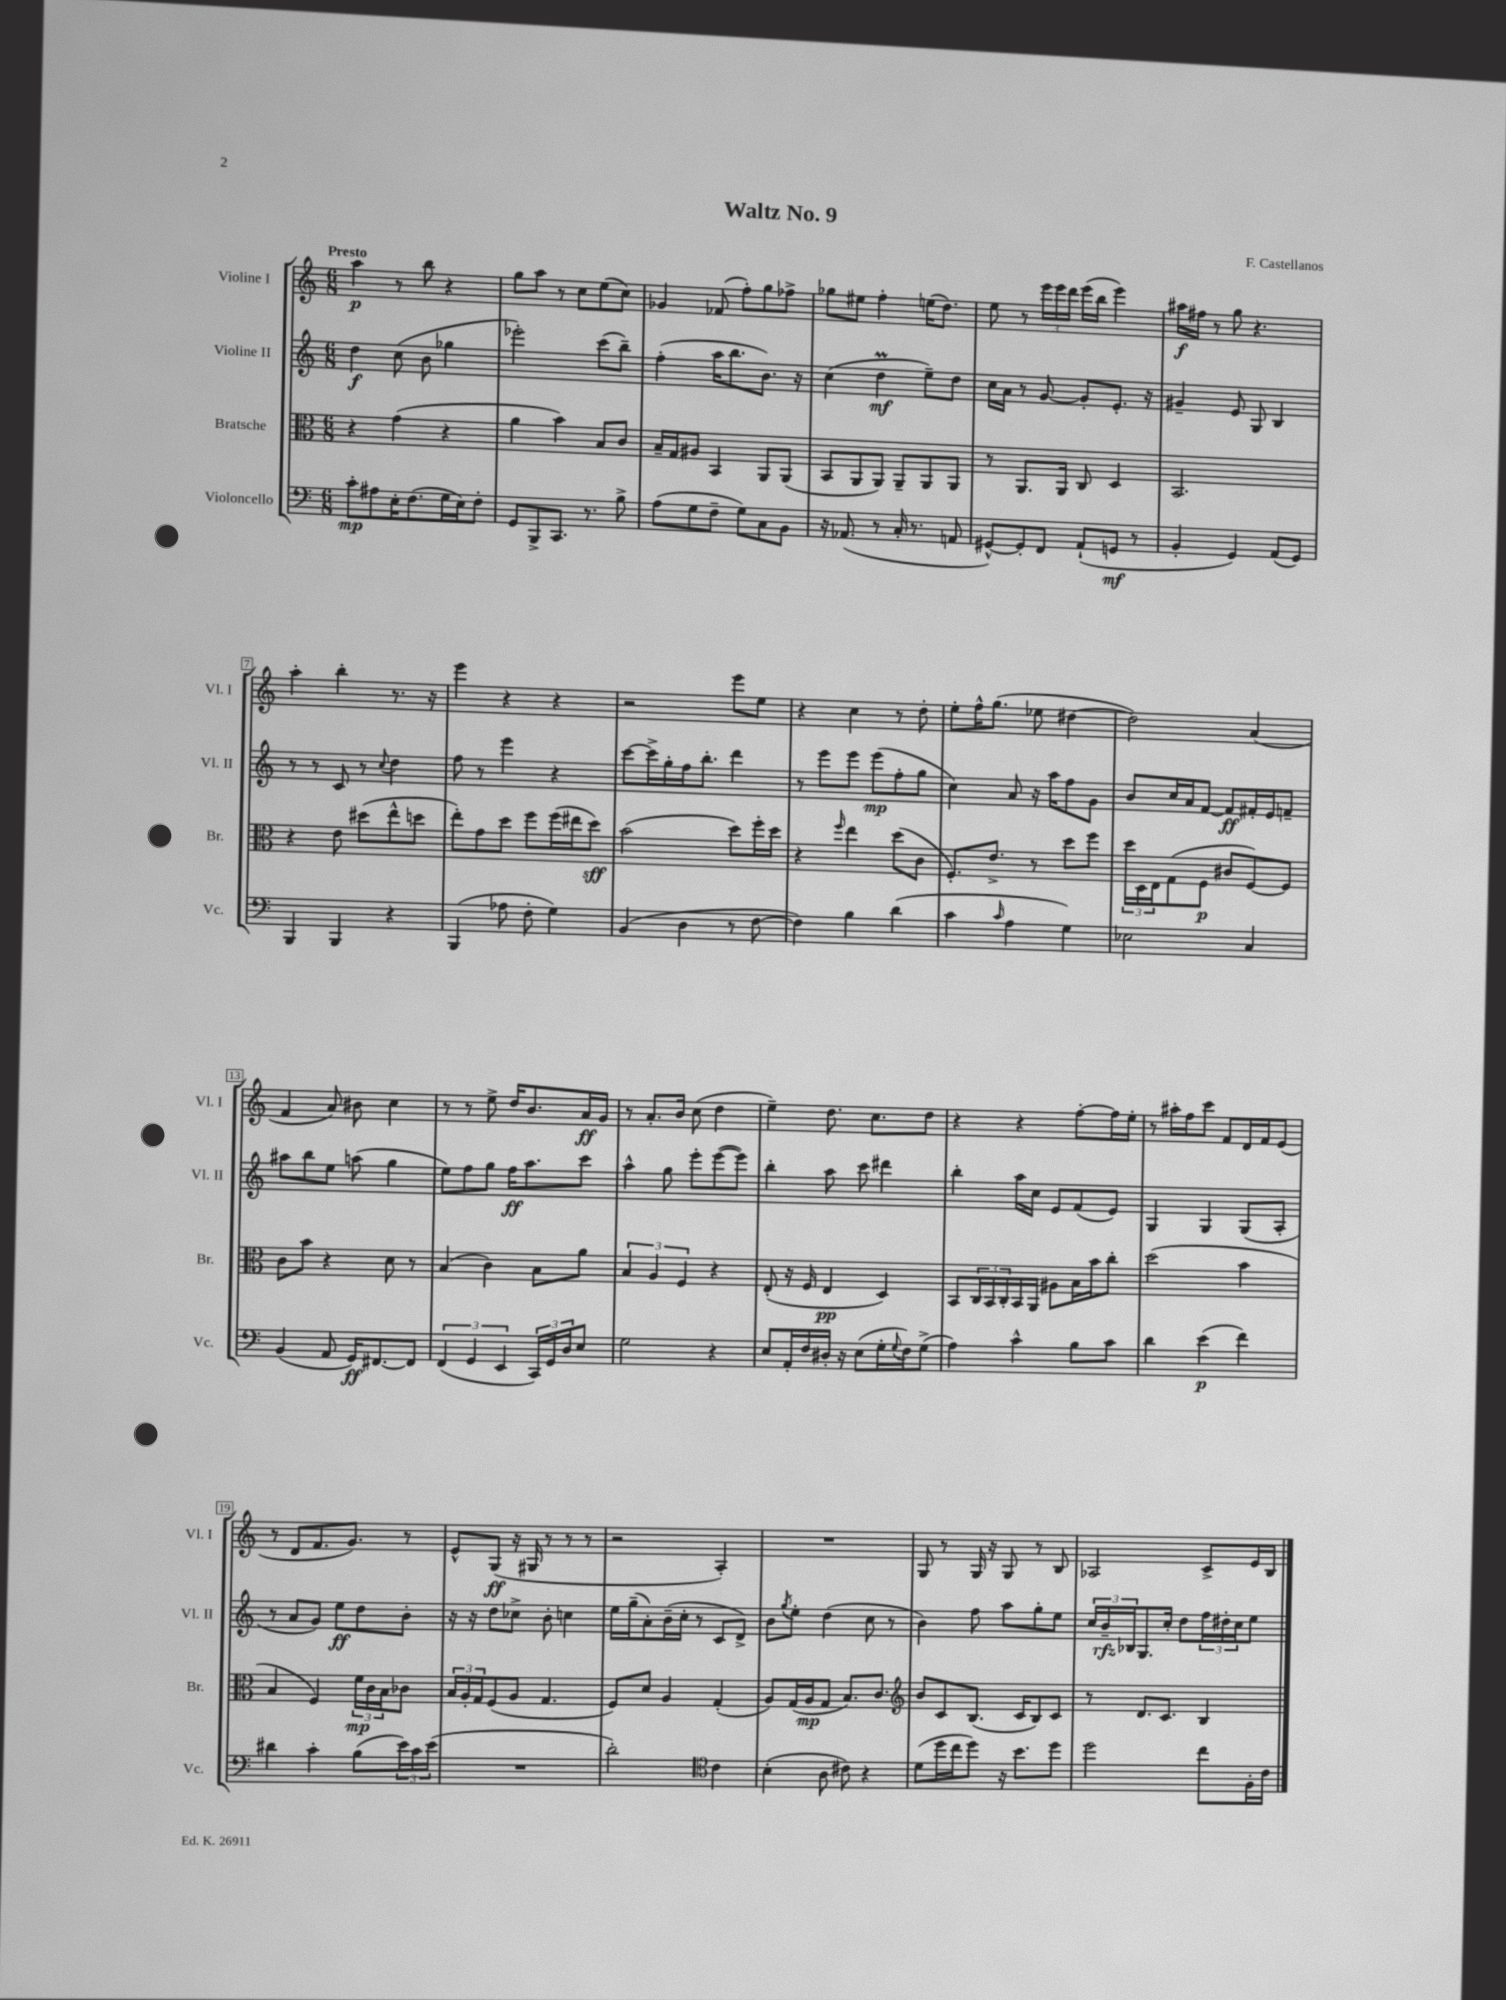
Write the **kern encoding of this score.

**kern	**kern	**kern	**kern
*staff4	*staff3	*staff2	*staff1
*clefF4	*clefC3	*clefG2	*clefG2
*k[]	*k[]	*k[]	*k[]
*M6/8	*M6/8	*M6/8	*M6/8
8c'	4r	4dd	4aa
8A#	.	.	.
16E'	(4g	(8cc	8r
(8.F	.	.	.
.	.	8b	8bb
16G	4r	4gg-	4r
16E)	.	.	.
8F'	.	.	.
=	=	=	=
8GG	4a	2eee-')	8gg
8BBB^	.	.	8aa
8.CC	4b)	.	8r
.	.	.	8cc
8.r	.	.	.
.	8B	(8ccc	(8ee
8B^	8c	8bb~)	8cc)
=	=	=	=
(8A	16B~	(4ff'	4g-
.	16G	.	.
8G	8A#	.	.
8F~	4BB	16aa	(8f-
.	.	8.bb	.
8G)	.	.	8ff')
8C	8AA	8.b)	8gg
8BB	(8AA	.	8ff-^
.	.	16r	.
=	=	=	=
16r	8BB	(4cc	8gg-
(8.AA-	.	.	.
.	8AA	.	8ee#
8r	8AA)	4dd	4ff'
16C'	8AA~	.	.
8.r	.	.	.
.	8AA	8ee~)	(16ee
.	.	.	8.dd)
8AA	8AA	8dd	.
=	=	=	=
[8GG#^^)	8r	16cc	8ee
.	.	16a	.
8GG#']	8.AA	8r	8r
8FF	.	[8g	24eee
.	.	.	24eee
.	16AA	.	.
.	.	.	24ddd
(8AA`	8C	8g']	(16eee
.	.	.	16bb
8GG	4D	8.e'	4eee)
8r	.	.	.
.	.	16r	.
=	=	=	=
4BB'	2.BB	4g#~	16aa#
.	.	.	16ff#
.	.	.	8r
4GG)	.	8e	8gg
.	.	8G	4.r
(8AA	.	4B	.
8GG)	.	.	.
=	=	=	=
4BBB	4r	8r	4aa'
.	.	8r	.
4BBB	8e	8c	4bb'
.	(8dd#	8r	.
.	.	8qqcc	.
4r	8ee^^	4dd	8.r
.	8dd	.	.
.	.	.	16r
=	=	=	=
(4BBB	8ee')	8ff	4eee
.	8g	8r	.
8A-	8dd	4eee	4r
8F'	8ff	.	.
4G)	(16ff	4r	4r
.	16ee#	.	.
.	8dd)	.	.
=	=	=	=
(4BB	(2b	[8ccc	2r
.	.	16ccc^]	.
.	.	16gg'	.
4D	.	16ff	.
.	.	8.bb'	.
8r	8dd)	4ddd	8eee
[8F	16ff'	.	8ee
.	16dd	.	.
=	=	=	=
4F])	4r	8r	4r
.	.	8eee	.
.	16qqff	.	.
4B	4ee	8eee	4cc
.	.	(8eee	.
(4d	(8dd	8ff'	8r
.	8c	8gg	8dd'
=	=	=	=
4c	8.F')	4cc)	8ee'
.	.	.	16ff^^
.	8.e^	.	(8.gg
16qqc	.	.	.
4A	.	8a	.
.	8r	16r	8ee-
.	.	16aa	.
4G)	8dd	8ff	[4dd#
.	8ff	8g	.
=	=	=	=
2E-	24dd	8b	2dd#])
.	24D	.	.
.	24E	.	.
.	(8G	16cc	.
.	.	16a	.
.	8F	[8f	.
.	8c#	8f]	.
4C	[8F)	16f#'	(4a
.	.	16e	.
.	8F]	8f~	.
=	=	=	=
(4BB	8c	8aa#	4f
.	8b	8bb	.
8AA	4r	8ee	8a)
16GG)	.	(8aa	8b#
[8.FF#	.	.	.
.	8d	4gg	4cc
8FF#]	8r	.	.
=	=	=	=
(6FF	(4B	8ee)	8r
.	.	8ff	8r
6GG	.	.	.
.	4c)	8gg	8ee^
6EE	.	.	.
.	.	16ff	16dd
.	.	8.aa	8.b
24CC)	8B	.	.
24GG	.	.	.
24D	.	.	.
8E	8a	8ccc	16a
.	.	.	16g
=	=	=	=
2G	6B	4aa^^	8r
.	.	.	8.a'
.	6A	.	.
.	.	8gg	.
.	.	.	16b
.	6F	.	.
.	.	8eee'	(8cc
4r	4r	([8eee	4dd
.	.	8eee])	.
=	=	=	=
8E	(8E'	4bb'	4ee~)
16AA'	16r	.	.
16F	16F	.	.
16D#'	4E	8aa	8.dd
16r	.	.	.
(8E	.	8ccc	.
.	.	.	8.cc
16G'	4D)	4ddd#	.
8qqG	.	.	.
16F)	.	.	.
(8G^	.	.	8dd
=	=	=	=
4A)	8BB	4bb'	4r
.	24C	.	.
.	24BB	.	.
.	24C'	.	.
4c^^	16BB	16aa	4r
.	16AA	16cc	.
.	8A#	8e	.
8B	16B	(8f	[8ff'
.	16b	.	.
8c	8cc'	8e)	16ff]
.	.	.	16ee'
=	=	=	=
4d	(2dd	4G	8r
.	.	.	16aa#'
.	.	.	16ff
(4e	.	4G	8ccc
.	.	.	8f
4f)	4b	(8G	16d
.	.	.	16f
.	.	8A'	(8e
=	=	=	=
4d#	4B	8r	8r
.	.	8a	8d
4c'	4F)	8g)	8.f
.	.	8ee	.
.	.	.	8.g)
(8B	24f	8dd	.
.	24c	.	.
.	24B	.	.
24e)	8c-	8b'	8r
24c	.	.	.
(24e	.	.	.
=	=	=	=
2.r	24B	16r	8e^^
.	24A'	.	.
.	.	16r	.
.	24G	.	.
.	(8F	8dd	(8G
.	8A	8cc-^	16r
.	.	.	16G#
.	4.G	8b'	8r
.	.	4cc	8r
.	.	.	8r
=	=	=	=
2d')	8F)	16ee	2r
.	.	(16gg~	.
.	8d	8a')	.
.	4A	(16b~	.
.	.	16cc'	.
.	.	8r	.
*clefC4	*	*	*
4c	(4G'	8c	4A')
.	.	8d^)	.
=	=	=	=
(4B'	8A)	8b	2.r
.	.	8qgg	.
.	(16G	8ee'	.
.	16A	.	.
8A	8G	(4dd	.
8c#)	8.B)	.	.
4r	.	8cc	.
.	8.c	.	.
.	.	8r	.
=	=	=	=
*	*clefG2	*	*
(8d	8b	4b)	8G
16dd	8c	.	8r
16cc	.	.	.
8dd)	(8.B	8ff	16G
.	.	.	16r
16r	.	8aa	8G
8.b	16c	.	.
.	8B)	8gg'	8r
8dd	8c	8ee	8B
=	=	=	=
2dd	8r	24cc	2A-
.	.	24b~	.
.	.	24B-	.
.	8.d	8.G	.
.	8.c	16cc'	.
.	.	8dd	.
8cc	4B	24ff	8c^
.	.	24dd#'	.
.	.	24cc	.
16F'	.	8ee	16e
16c	.	.	16B
==	==	==	==
*-	*-	*-	*-
